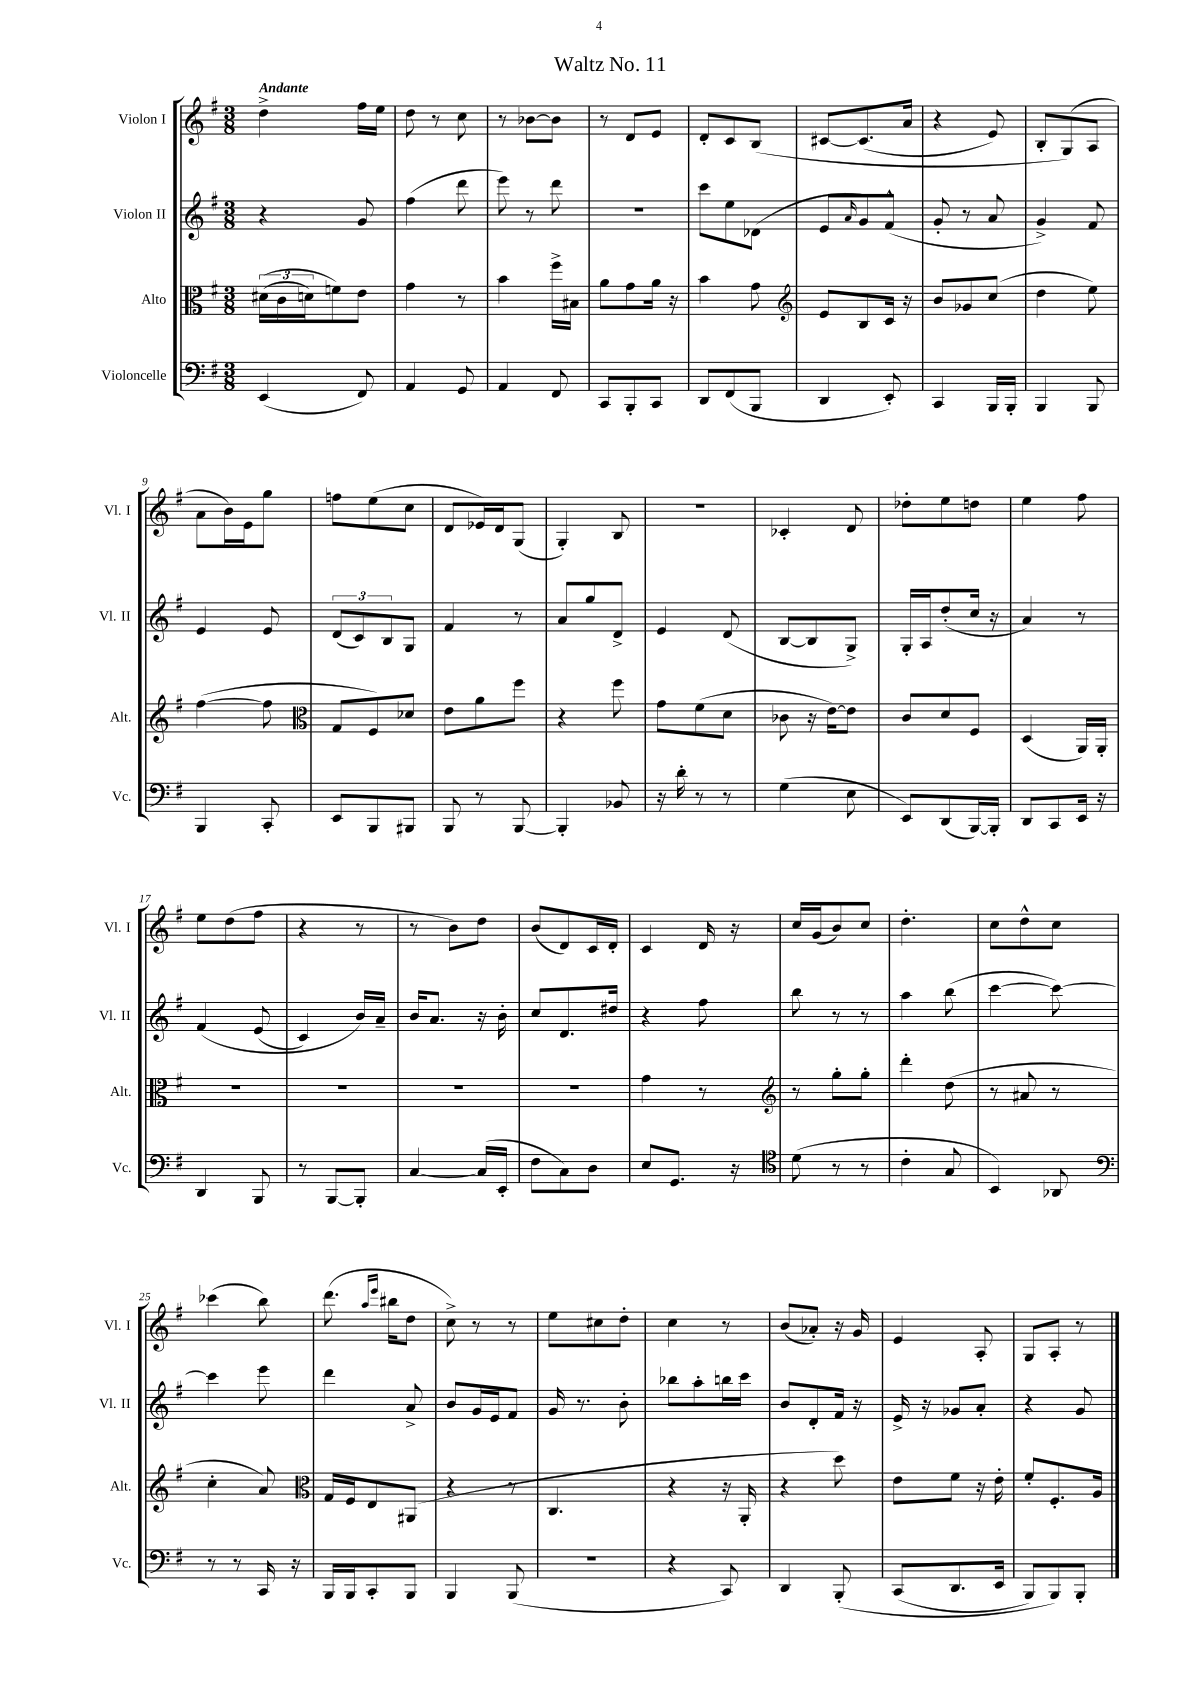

**kern	**kern	**kern	**kern
*part4	*part3	*part2	*part1
*staff4	*staff3	*staff2	*staff1
*I"Violoncelle	*I"Alto	*I"Violon II	*I"Violon I
*I'Vc.	*I'Alt.	*I'Vl. II	*I'Vl. I
*clefF4	*clefC3	*clefG2	*clefG2
*k[f#]	*k[f#]	*k[f#]	*k[f#]
*M3/8	*M3/8	*M3/8	*M3/8
=1	=1	=1	=1
!	!	!	!LO:TX:a:B:t=Andante
(4EE/	((24d#X\LL	4r	4dd^\
.	24c\	.	.
.	24dn\J)	.	.
.	8fn\)	.	.
8FF#/)	8e\J	8g/	16ff#\LL
.	.	.	16ee\JJ
=2	=2	=2	=2
4AA/	4g\	(4ff#\	8dd\
.	.	.	8r
8GG/	8r	8ddd\	8cc\
=3	=3	=3	=3
4AA/	4b\	8eee\)	8r
.	.	8r	[8b-X\L
8FF#/	16ff#^\LL	8ddd\	8b-\J]
.	16B#X\JJ	.	.
=4	=4	=4	=4
8CC/L	8a\L	4.r	8r
8BBB'/	8g\	.	8d/L
8CC/J	16a\Jk	.	8e/J
.	16r	.	.
=5	=5	=5	=5
8DD/L	4b\	8ccc\L	8d'/L
(8FF#/	.	8ee\	8c/
8BBB/J	8g\	(8d-X\J	(8B/J
=6	=6	=6	=6
*	*clefG2	*	*
4DD/	8e/L	8e/L	[8c#X/L
.	.	16qqa/	.
.	8B/	8g/)	(8.c#/]
8EE'/)	16c/Jk	(8f#^^/J	.
.	16r	.	16a/Jk
=7	=7	=7	=7
4CC/	8b/L	8g'/	4r
.	8g-X/	8r	.
16BBB/LL	(8cc/J	8a/	8e/)
16BBB'/JJ	.	.	.
=8	=8	=8	=8
4BBB/	4dd\	4g^/)	8B'/L
.	.	.	(8G/)
8BBB/	8ee\)	8f#/	8A/J
!!LO:LB:g=z
=9	=9	=9	=9
4BBB/	([4ff#\	4e/	8a\L
.	.	.	16b\L)
.	.	.	16e\J
8CC'/	8ff#\]	8e/	8gg\J
=10	=10	=10	=10
*	*clefC3	*	*
8EE/L	8G/L	(12d/L	8ffn\L
.	.	12c/)	.
8BBB/	8F#/)	.	(8ee\
.	.	12B/	.
8BBB#X/J	8d-X/J	8G/J	8cc\J
=11	=11	=11	=11
8BBB/	8e\L	4f#/	8d/L
8r	8a\	.	16e-X/L)
.	.	.	16d/J
[8BBB/	8ff#\J	8r	(8G/J
=12	=12	=12	=12
4BBB'/]	4r	8a/L	4G'/)
.	.	8gg/	.
8BB-X/	8ff#\	8d^/J	8B/
=13	=13	=13	=13
16r	8g\L	4e/	4.r
16d'\	.	.	.
8r	(8f#\	.	.
8r	8d\J	(8d/	.
=14	=14	=14	=14
(4G\	8c-X\	[8B/L	4c-X'/
.	16r	8B/]	.
.	[16e\KL)	.	.
8E\	8e\J]	8G^/J)	8d/
=15	=15	=15	=15
8EE/L)	8c/L	16G'/LL	8dd-X'\L
.	.	16A/J	.
(8DD/	8d/	(8dd'/	8ee\
[16BBB/L)	8F#/J	16cc/Jk	8ddn\J
16BBB'/JJ]	.	16r	.
=16	=16	=16	=16
8DD/L	(4D/	4a/)	4ee\
8CC/	.	.	.
16EE/Jk	16AA/LL)	8r	8ff#\
16r	16AA'/JJ	.	.
!!LO:LB:g=z
=17	=17	=17	=17
4DD/	4.r	(4f#/	8ee\L
.	.	.	(8dd\
8BBB/	.	(8e/	8ff#\J
=18	=18	=18	=18
8r	4.r	4c/)	4r
[8BBB/L	.	.	.
8BBB'/J]	.	16b/LL)	8r
.	.	16a~/JJ	.
=19	=19	=19	=19
[4C/	4.r	16b/KL	8r
.	.	8.a/J	.
.	.	.	8b\L)
(16C/LL]	.	16r	8dd\J
16EE'/JJ	.	16b'\	.
=20	=20	=20	=20
8F#\L	4.r	8cc/L	(8b/L
8C\)	.	8.d/	8d/)
8D\J	.	.	16c/L
.	.	16dd#X/Jk	16d'/JJ
=21	=21	=21	=21
8E/L	4g\	4r	4c/
8.GG/J	.	.	.
.	8r	8ff#\	16d/
16r	.	.	16r
=22	=22	=22	=22
*clefC4	*clefG2	*	*
(8d\	8r	8bb\	16cc/LL
.	.	.	(16g/J
8r	8gg'\L	8r	8b/)
8r	8gg'\J	8r	8cc/J
=23	=23	=23	=23
4c'\	4ddd'\	4aa\	4.dd'\
8G/	(8dd\	(8bb\	.
=24	=24	=24	=24
4BB/)	8r	[4ccc\	8cc\L
.	8a#X/	.	8dd^^\
8AA-X/	8r	8ccc\_)	8cc\J
!!LO:LB:g=z
=25	=25	=25	=25
*clefF4	*	*	*
8r	4cc'\	4ccc\]	(4ccc-X\
8r	.	.	.
16CC/	8a/)	8eee\	8bb\)
16r	.	.	.
=26	=26	=26	=26
*	*clefC3	*	*
16BBB/LL	16G/LL	4ddd\	(8.ddd\
16BBB/J	16F#/J	.	.
8CC'/	8E/	.	.
.	.	.	16qqaa/LL
.	.	.	16qqeee/JJ
.	.	.	16bb#X\KL
8BBB/J	(8AA#X/J	8a^/	8dd\J
=27	=27	=27	=27
4BBB/	4r	8b/L	8cc^\)
.	.	16g/L	8r
.	.	16e/J	.
(8BBB/	8r	8f#/J	8r
=28	=28	=28	=28
4.r	4.C/	16g/	8ee\L
.	.	8.r	.
.	.	.	8cc#X\
.	.	8b'\	8dd'\J
=29	=29	=29	=29
4r	4r	8bb-X\L	4cc\
.	.	8aa'\	.
8CC/)	16r	16bbn\L	8r
.	16AA'/	16ccc\JJ	.
=30	=30	=30	=30
4DD/	4r	8b/L	(8b/L
.	.	8d'/	8a-X'/J)
(8BBB'/	8dd\)	16f#/Jk	16r
.	.	16r	16g/
=31	=31	=31	=31
(8CC/L	8e\L	16e^/	4e/
.	.	16r	.
8.DD/	8f#\J	8g-X/L	.
.	16r	8a'/J	8A'/
16EE/Jk	16e'\	.	.
=32	=32	=32	=32
8BBB/L)	8f#'/L	4r	8G/L
8BBB/)	8.F#'/	.	8A'/J
8BBB'/J	.	8g/	8r
.	16A/Jk	.	.
==	==	==	==
*-	*-	*-	*-
